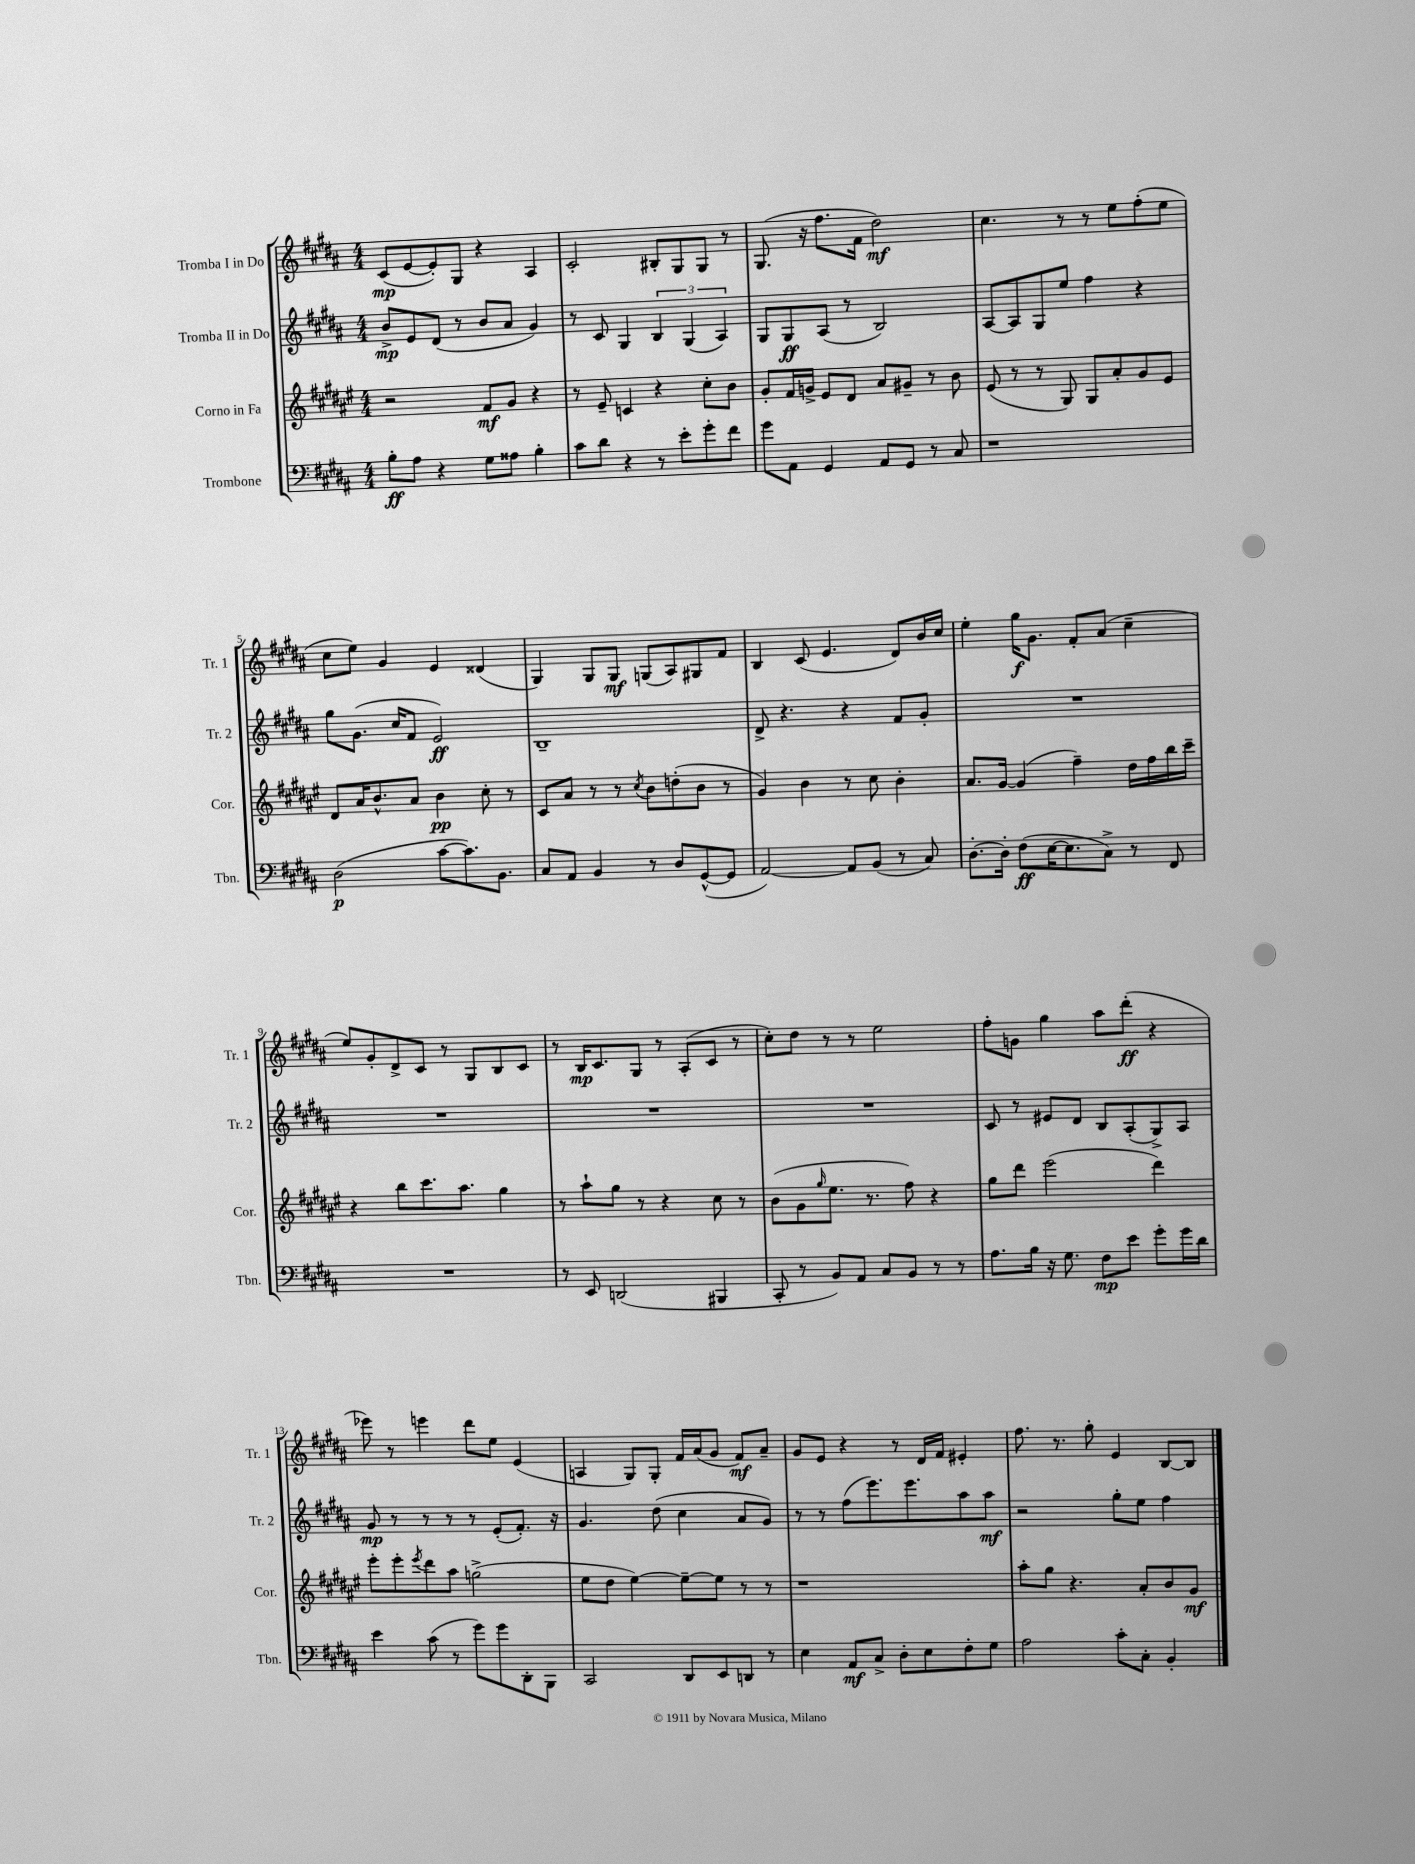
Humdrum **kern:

**kern	**dynam	**kern	**dynam	**kern	**dynam	**kern	**dynam
*part4	*part4	*part3	*part3	*part2	*part2	*part1	*part1
*staff4	*staff4	*staff3	*staff3	*staff2	*staff2	*staff1	*staff1
*I"Trombone	*	*I"Corno in Fa	*	*I"Tromba II in Do	*	*I"Tromba I in Do	*
*I'Tbn.	*	*I'Cor.	*	*I'Tr. 2	*	*I'Tr. 1	*
*clefF4	*	*clefG2	*	*clefG2	*	*clefG2	*
*k[f#c#g#d#a#]	*	*k[f#c#g#d#a#e#]	*	*k[f#c#g#d#a#]	*	*k[f#c#g#d#a#]	*
*M4/4	*	*M4/4	*	*M4/4	*	*M4/4	*
=1	=1	=1	=1	=1	=1	=1	=1
8B'\L	ff	2r	.	8b^/L	mp	(8c#/L	mp
8A#\J	.	.	.	8e/	.	[8e/	.
4r	.	.	.	(8d#/J	.	8e'/])	.
.	.	.	.	8r	.	8G#/J	.
8G#\L	.	8f#/L	mf	8b/L	.	4r	.
8A##X\J	.	8g#/J	.	8a#/J	.	.	.
4B'\	.	4r	.	4g#/)	.	4A#/	.
=2	=2	=2	=2	=2	=2	=2	=2
8c#\L	.	8r	.	8r	.	2c#'/	.
8d#\J	.	8e#~/	.	8c#/	.	.	.
4r	.	4cn/	.	4G#/	.	.	.
8r	.	4r	.	6B/	.	8B#X'/L	.
8e'\L	.	.	.	.	.	8G#/	.
.	.	.	.	(6G#/	.	.	.
8g#'\	.	8cc#'\L	.	.	.	8G#/J	.
.	.	.	.	6A#/)	.	.	.
8f#\J	.	8b\J	.	.	.	8r	.
=3	=3	=3	=3	=3	=3	=3	=3
8g#\L	.	8g#'/L	.	8G#/L	.	(8.G#/	.
8AA#\J	.	16f#/L	.	8G#/	ff	.	.
.	.	16gn^/JJ	.	.	.	16r	.
4GG#/	.	8e#/L	.	(8A#/J	.	8.ff#\L	.
.	.	8d#/J	.	8r	.	.	.
.	.	.	.	.	.	16f#\Jk	.
8AA#/L	.	8a#/L	.	2B/)	.	2dd#\)	mf
8GG#/J	.	8g#X~/J	.	.	.	.	.
8r	.	8r	.	.	.	.	.
8C#/	.	8b\	.	.	.	.	.
=4	=4	=4	=4	=4	=4	=4	=4
1r	.	(8e#/	.	[8A#/L	.	4.cc#\	.
.	.	8r	.	8A#/]	.	.	.
.	.	8r	.	8G#/	.	.	.
.	.	8G#/)	.	8ee/J	.	8r	.
.	.	8G#/L	.	4ff#\	.	8r	.
.	.	8a#'/	.	.	.	8ee\L	.
.	.	8g#/	.	4r	.	(8ff#'\	.
.	.	8e#/J	.	.	.	8ee\J	.
!!LO:LB:g=z
=5	=5	=5	=5	=5	=5	=5	=5
(2D#\	p	8d#/L	.	8gg#\L	.	8cc#\L	.
.	.	16a#/K	.	(8.g#\J	.	8ee\J)	.
.	.	8.b^^/	.	.	.	.	.
.	.	.	.	.	.	4g#/	.
.	.	.	.	16cc#/KL	.	.	.
.	.	8a#/J	.	8f#/J	.	.	.
[8c#\L	.	4b\	pp	2e/)	ff	4e/	.
8.c#\])	.	.	.	.	.	.	.
.	.	8cc#'\	.	.	.	(4d##X/	.
8.BB\J	.	.	.	.	.	.	.
.	.	8r	.	.	.	.	.
=6	=6	=6	=6	=6	=6	=6	=6
8C#/L	.	8c#/L	.	1B~	.	4G#/)	.
8AA#/J	.	8a#/J	.	.	.	.	.
4BB/	.	8r	.	.	.	8G#/L	.
.	.	8r	.	.	.	8G#/J	mf
.	.	8qcc#/	.	.	.	.	.
8r	.	8b\L	.	.	.	(8Gn/L	.
8D#/L	.	(8ddn'\	.	.	.	8A#/)	.
([8GG#^^/	.	8b\J	.	.	.	8G#X/	.
8GG#/J]	.	8r	.	.	.	8f#/J	.
=7	=7	=7	=7	=7	=7	=7	=7
[2AA#/)	.	4g#/)	.	8d#^/	.	4B/	.
.	.	.	.	4.r	.	.	.
.	.	4b\	.	.	.	(8c#/	.
.	.	.	.	.	.	4.e/	.
8AA#/L]	.	8r	.	4r	.	.	.
(8BB/J	.	8cc#\	.	.	.	.	.
8r	.	4b'\	.	8f#/L	.	8d#/L)	.
8C#/)	.	.	.	8g#'/J	.	16b/L	.
.	.	.	.	.	.	16cc#/JJ	.
=8	=8	=8	=8	=8	=8	=8	=8
[8.D#'\L	.	8.a#/L	.	1r	.	4ee'\	.
16D#'\Jk]	.	[16g#/Jk	.	.	.	.	.
(8F#\L	ff	(4g#/]	.	.	.	16gg#\KL	f
.	.	.	.	.	.	8.g#\J	.
[16E\K	.	.	.	.	.	.	.
8.E\]	.	.	.	.	.	.	.
.	.	4ff#~\)	.	.	.	8f#'/L	.
8C#^\J)	.	.	.	.	.	(8a#/J	.
8r	.	16dd#\LL	.	.	.	4cc#~\	.
.	.	16ff#\	.	.	.	.	.
8FF#/	.	16bb\	.	.	.	.	.
.	.	16ccc#~\JJ	.	.	.	.	.
!!LO:LB:g=z
=9	=9	=9	=9	=9	=9	=9	=9
1r	.	4r	.	1r	.	8ee/L)	.
.	.	.	.	.	.	8g#'/	.
.	.	8bb\L	.	.	.	8d#^/	.
.	.	8.ccc#\	.	.	.	8c#/J	.
.	.	.	.	.	.	8r	.
.	.	8.aa#\J	.	.	.	.	.
.	.	.	.	.	.	8G#/L	.
.	.	4gg#\	.	.	.	8B/	.
.	.	.	.	.	.	8c#/J	.
=10	=10	=10	=10	=10	=10	=10	=10
8r	.	8r	.	1r	.	8r	.
8EE/	.	8aa#`\L	.	.	.	16B/KL	mp
.	.	.	.	.	.	8.c#/	.
(2DDn/	.	8gg#\J	.	.	.	.	.
.	.	8r	.	.	.	8G#/J	.
.	.	4r	.	.	.	8r	.
.	.	.	.	.	.	(8A#'/L	.
4BBB#X/	.	8cc#\	.	.	.	8c#/J	.
.	.	8r	.	.	.	8r	.
=11	=11	=11	=11	=11	=11	=11	=11
8CC#'/	.	(8b\L	.	1r	.	8cc#'\L)	.
8r	.	8g#\	.	.	.	8dd#\J	.
.	.	16qqgg#/	.	.	.	.	.
8BB/L)	.	8.ee#\J	.	.	.	8r	.
8AA#/J	.	.	.	.	.	8r	.
.	.	8.r	.	.	.	.	.
8C#/L	.	.	.	.	.	2ee\	.
8BB/J	.	8ff#\)	.	.	.	.	.
8r	.	4r	.	.	.	.	.
8r	.	.	.	.	.	.	.
=12	=12	=12	=12	=12	=12	=12	=12
8.A#\L	.	8gg#\L	.	8c#/	.	8ff#'\L	.
.	.	8ddd#\J	.	8r	.	8gn\J	.
16B\Jk	.	.	.	.	.	.	.
16r	.	(2eee#\	.	8e#X/L	.	4gg#\	.
8.G#\	.	.	.	.	.	.	.
.	.	.	.	8d#/J	.	.	.
8F#\L	mp	.	.	8B/L	.	8aa#\L	.
8e\J	.	.	.	(8A#'/	.	(8ddd#'\J	ff
8g#'\L	.	4ddd#\)	.	8G#^/)	.	4r	.
16g#\L	.	.	.	8A#/J	.	.	.
16d#\JJ	.	.	.	.	.	.	.
!!LO:LB:g=z
=13	=13	=13	=13	=13	=13	=13	=13
4e\	.	8eee#'\L	.	8g#/	mp	8eee-X\)	.
.	.	8eee#'\	.	8r	.	8r	.
.	.	8qeee#/	.	.	.	.	.
(8c#\	.	8ddd#\	.	8r	.	4eeen\	.
8r	.	8aa#\J	.	8r	.	.	.
8g#\L)	.	(2ggn^\	.	8r	.	8ddd#\L	.
8g#\	.	.	.	(8e'/L	.	8ee\J	.
8DD#'\	.	.	.	8.f#'/J)	.	(4e/	.
8BBB\J	.	.	.	.	.	.	.
.	.	.	.	16r	.	.	.
=14	=14	=14	=14	=14	=14	=14	=14
2CC#/	.	8ee#\L	.	4.g#/	.	4An/	.
.	.	8dd#\J	.	.	.	.	.
.	.	[4ee#\)	.	.	.	8G#/L)	.
.	.	.	.	(8dd#\	.	8G#'/J	.
8DD#/L	.	8ee#~\L_	.	4cc#\	.	16f#/LL	.
.	.	.	.	.	.	(16a#/J	.
8EE/	.	8ee#\J]	.	.	.	8g#/J	.
8DDn/J	.	8r	.	8a#/L	.	8f#/L)	mf
8r	.	8r	.	8g#/J)	.	8a#~/J	.
=15	=15	=15	=15	=15	=15	=15	=15
4E\	.	1r	.	8r	.	8g#/L	.
.	.	.	.	8r	.	8e/J	.
8AA#/L	mf	.	.	(8ff#\L	.	4r	.
8C#^/J	.	.	.	8.eee\)	.	.	.
8D#'\L	.	.	.	.	.	8r	.
.	.	.	.	8.eee\	.	.	.
8E\	.	.	.	.	.	16d#/LL	.
.	.	.	.	.	.	16f#/JJ	.
8F#'\	.	.	.	8aa#\	.	4e#X'/	.
8G#\J	.	.	.	8aa#\J	mf	.	.
=16	=16	=16	=16	=16	=16	=16	=16
2A#\	.	8aa#'\L	.	2r	.	8.ff#\	.
.	.	8gg#\J	.	.	.	.	.
.	.	.	.	.	.	8.r	.
.	.	4.r	.	.	.	.	.
.	.	.	.	.	.	8gg#'\	.
8c#'\L	.	.	.	8gg#'\L	.	4e/	.
8C#'\J	.	8a#'/L	.	8ee\J	.	.	.
4BB'/	.	8b/	.	4ff#\	.	[8B/L	.
.	.	8g#/J	mf	.	.	8B/J]	.
==	==	==	==	==	==	==	==
*-	*-	*-	*-	*-	*-	*-	*-
